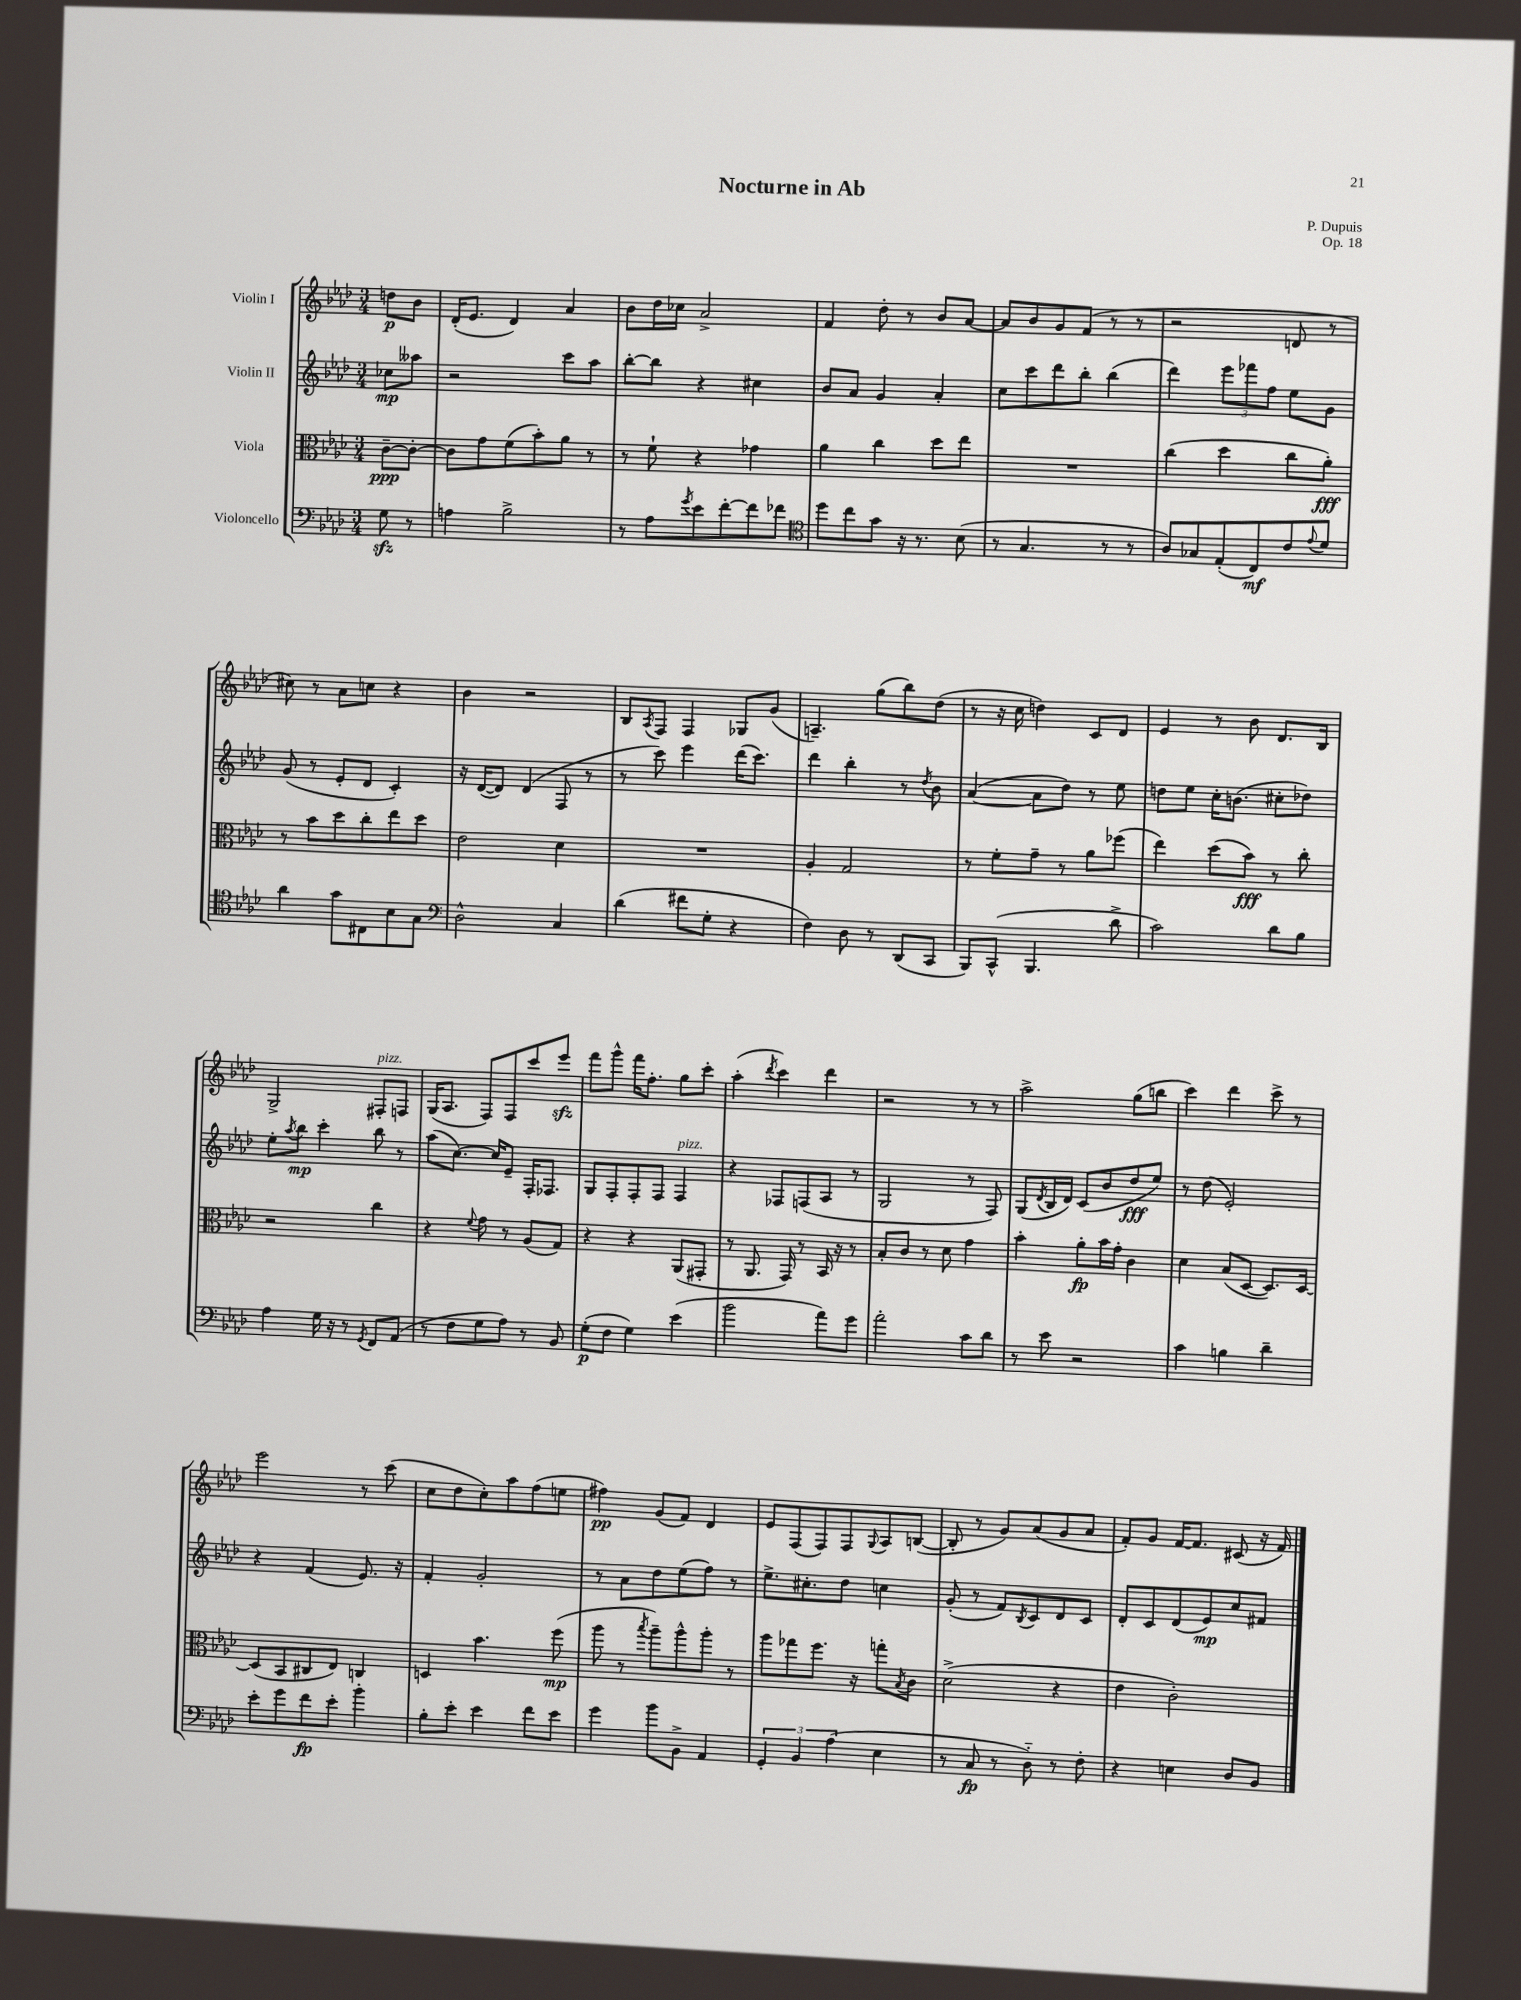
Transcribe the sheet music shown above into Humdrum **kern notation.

**kern	**kern	**kern	**kern
*staff4	*staff3	*staff2	*staff1
*clefF4	*clefC3	*clefG2	*clefG2
*k[b-e-a-d-]	*k[b-e-a-d-]	*k[b-e-a-d-]	*k[b-e-a-d-]
*M3/4	*M3/4	*M3/4	*M3/4
8G	[8c~	8cc-	8dd
8r	8c'_	8aa--	8b-
=	=	=	=
4A	8c]	2r	(16d-'
.	.	.	8.e-
.	8g	.	.
2B-^	(8f	.	4d-)
.	8b-')	.	.
.	8a-	8ccc	4a-
.	8r	8aa-	.
=	=	=	=
8r	8r	[8bb-'	8b-
8A-	8f`	8bb-]	16dd-
.	.	.	16cc-
8qg	.	.	.
8e-	4r	4r	2a-^
[8f'	.	.	.
8f]	4g-	4cc#	.
8f-	.	.	.
=	=	=	=
*clefC4	*	*	*
8dd-	4a-	8b-	4f
8cc	.	8a-	.
8g	4cc	4g	8dd-'
16r	.	.	8r
8.r	.	.	.
.	8dd-	4a-'	8b-
(8B-	8ee-	.	[8a-
=	=	=	=
8r	2.r	8cc	8a-]
4.G	.	8ccc	8b-
.	.	8ddd-	8g
.	.	8bb-'	(8f
8r	.	(4bb-	8r
8r	.	.	8r
=	=	=	=
8A-)	(4cc	4ddd-)	2r
8G-	.	.	.
(8E-'	4dd-	12eee-	.
.	.	12fff-	.
8C)	.	.	.
.	.	12ff	.
8c	8cc	8ee-	8d
8qqe-	.	.	.
8d-	8a-')	8g	8r
=	=	=	=
4a-	8r	(8g	8cc#)
.	8b-	8r	8r
8g	8dd-	8e-'	8a-
8C#	8cc'	8d-	8cc
8B-	8ee-	4c')	4r
8G	8dd-	.	.
=	=	=	=
*clefF4	*	*	*
2D-^^	2e-	16r	4b-
.	.	([16d-	.
.	.	8d-])	.
.	.	(4d-	2r
4C	4d-	8F	.
.	.	8r	.
=	=	=	=
(4d-	2.r	8r	8B-
.	.	.	8qA-
.	.	8ccc)	8F
8f#	.	4eee-	4F
8G'	.	.	.
4r	.	(16ddd-	8G-
.	.	8.ccc)	.
.	.	.	(8g
=	=	=	=
4F)	4A-'	4ddd-	4.A~)
8D-	2G	4bb-'	.
8r	.	.	(8gg
(8DD-	.	8r	8bb-)
.	.	8qdd-	.
8CC	.	8b-	(8dd-
=	=	=	=
8BBB-)	8r	([4a-	8r
(8CC^^	8f'	.	16r
.	.	.	16cc
4.BBB-	8g~	8a-]	4dd)
.	8r	8dd-)	.
.	8a-	8r	8c
8d-^	(8ff-	8ee-	8d-
=	=	=	=
2c)	4ee-)	8dd	4e-
.	.	8ee-	.
.	(8dd-	16cc'	8r
.	.	(8.b	.
.	8b-)	.	8b-
8d-	8r	8cc#'	8.d-
8B-	8cc'	8dd-)	.
.	.	.	16B-
=	=	=	=
4A-	2r	8ee-'	2G^
.	.	8qaa-	.
.	.	8bb-	.
16G	.	4ccc'	.
16r	.	.	.
8r	.	.	.
8qGG	.	.	.
8FF	4cc	8bb-	8F#'
(8AA-	.	8r	8F
=	=	=	=
8r	4r	(8aa-	(16G
.	.	.	8.A-
8F	.	[8.cc)	.
.	8qqf	.	.
8G	8g	.	8F)
.	.	16cc]	.
8A-)	8r	8e-~	8F
8r	(8A-	16F'	8ccc
.	.	8.F-	.
8BB-	8G)	.	8eee-
=	=	=	=
(8G'	4r	8G	8fff
8F	.	8F'	8ggg^^
4G)	4r	8F'	16fff
.	.	.	8.ff'
.	.	8F	.
(4e-	(8AA-	4F	8gg
.	8GG#'	.	8ccc'
=	=	=	=
2b-	8r	4r	(4aa-'
.	8.AA-	.	.
.	.	.	8qddd-
.	.	8F-	4ccc)
.	16GG)	.	.
.	8r	(8F	.
8a-)	16BB-	8A-	4ddd-
.	16r	.	.
8g	8r	8r	.
=	=	=	=
2a-'	8B-'	2G	2r
.	8c	.	.
.	8r	.	.
.	8d-	.	.
8c	4g	8r	8r
8d-	.	8F)	8r
=	=	=	=
8r	4b-'	(8G	2aa-^
.	.	8qd-	.
8e-	.	16B-	.
.	.	16d-)	.
2r	8a-'	(8c	.
.	16b-	8b-	.
.	16g'	.	.
.	4c	8dd-	(8gg
.	.	8ee-)	8bb
=	=	=	=
4c	4d-	8r	4ccc)
.	.	(8dd-	.
4B	(8B-	2e-')	4ddd-
.	[8D-	.	.
4d-~	8.D-])	.	8ccc^
.	.	.	8r
.	[16D-	.	.
=	=	=	=
8e-'	(8D-]	4r	2eee-
8g	8BB-	.	.
8f	8C#	(4f	.
8e-'	8E-)	.	.
4b-'	4C	8.e-)	8r
.	.	.	(8ccc
.	.	16r	.
=	=	=	=
8B-'	4D	4f'	8cc
8e-'	.	.	8dd-
4e-	4.b-	2g'	8cc')
.	.	.	8aa-
8f	.	.	(8ff
8e-	(8ff	.	8ee
=	=	=	=
4g	8aa-	8r	4ff#)
.	8r	8a-	.
.	8qbb-	.	.
8b-	8aa-~)	8dd-	(8g
8BB-^	8aa-^^	(8ee-	8f)
4AA-	8aa-'	8ff)	4d-
.	8r	8r	.
=	=	=	=
6GG'	8aa-	8.ee-^	8e-
.	8gg-	.	(8F
6BB-	.	.	.
.	.	8.cc#'	.
.	8.ff	.	8F)
(6A-	.	.	.
.	.	8dd-	8F
.	16r	.	.
.	.	.	8qqG
4E-	8gg'	4cc	8A-
.	8qB-	.	.
.	8c	.	([8B
=	=	=	=
8r	(2d-^	(8g'	8B']
8C	.	8r	8r
8r	.	8f)	8g)
.	.	8qB-	.
8D-'~)	.	8c	(8a-
8r	4r	8d-	8g
8F'	.	8c	8a-
=	=	=	=
4r	4e-	8d-'	8f')
.	.	8c	8g
4E	2c')	(8d-	[16f
.	.	.	8.f]
.	.	8e-)	.
8D-	.	8cc	(8c#
8BB-	.	8f#	16r
.	.	.	16f)
==	==	==	==
*-	*-	*-	*-
